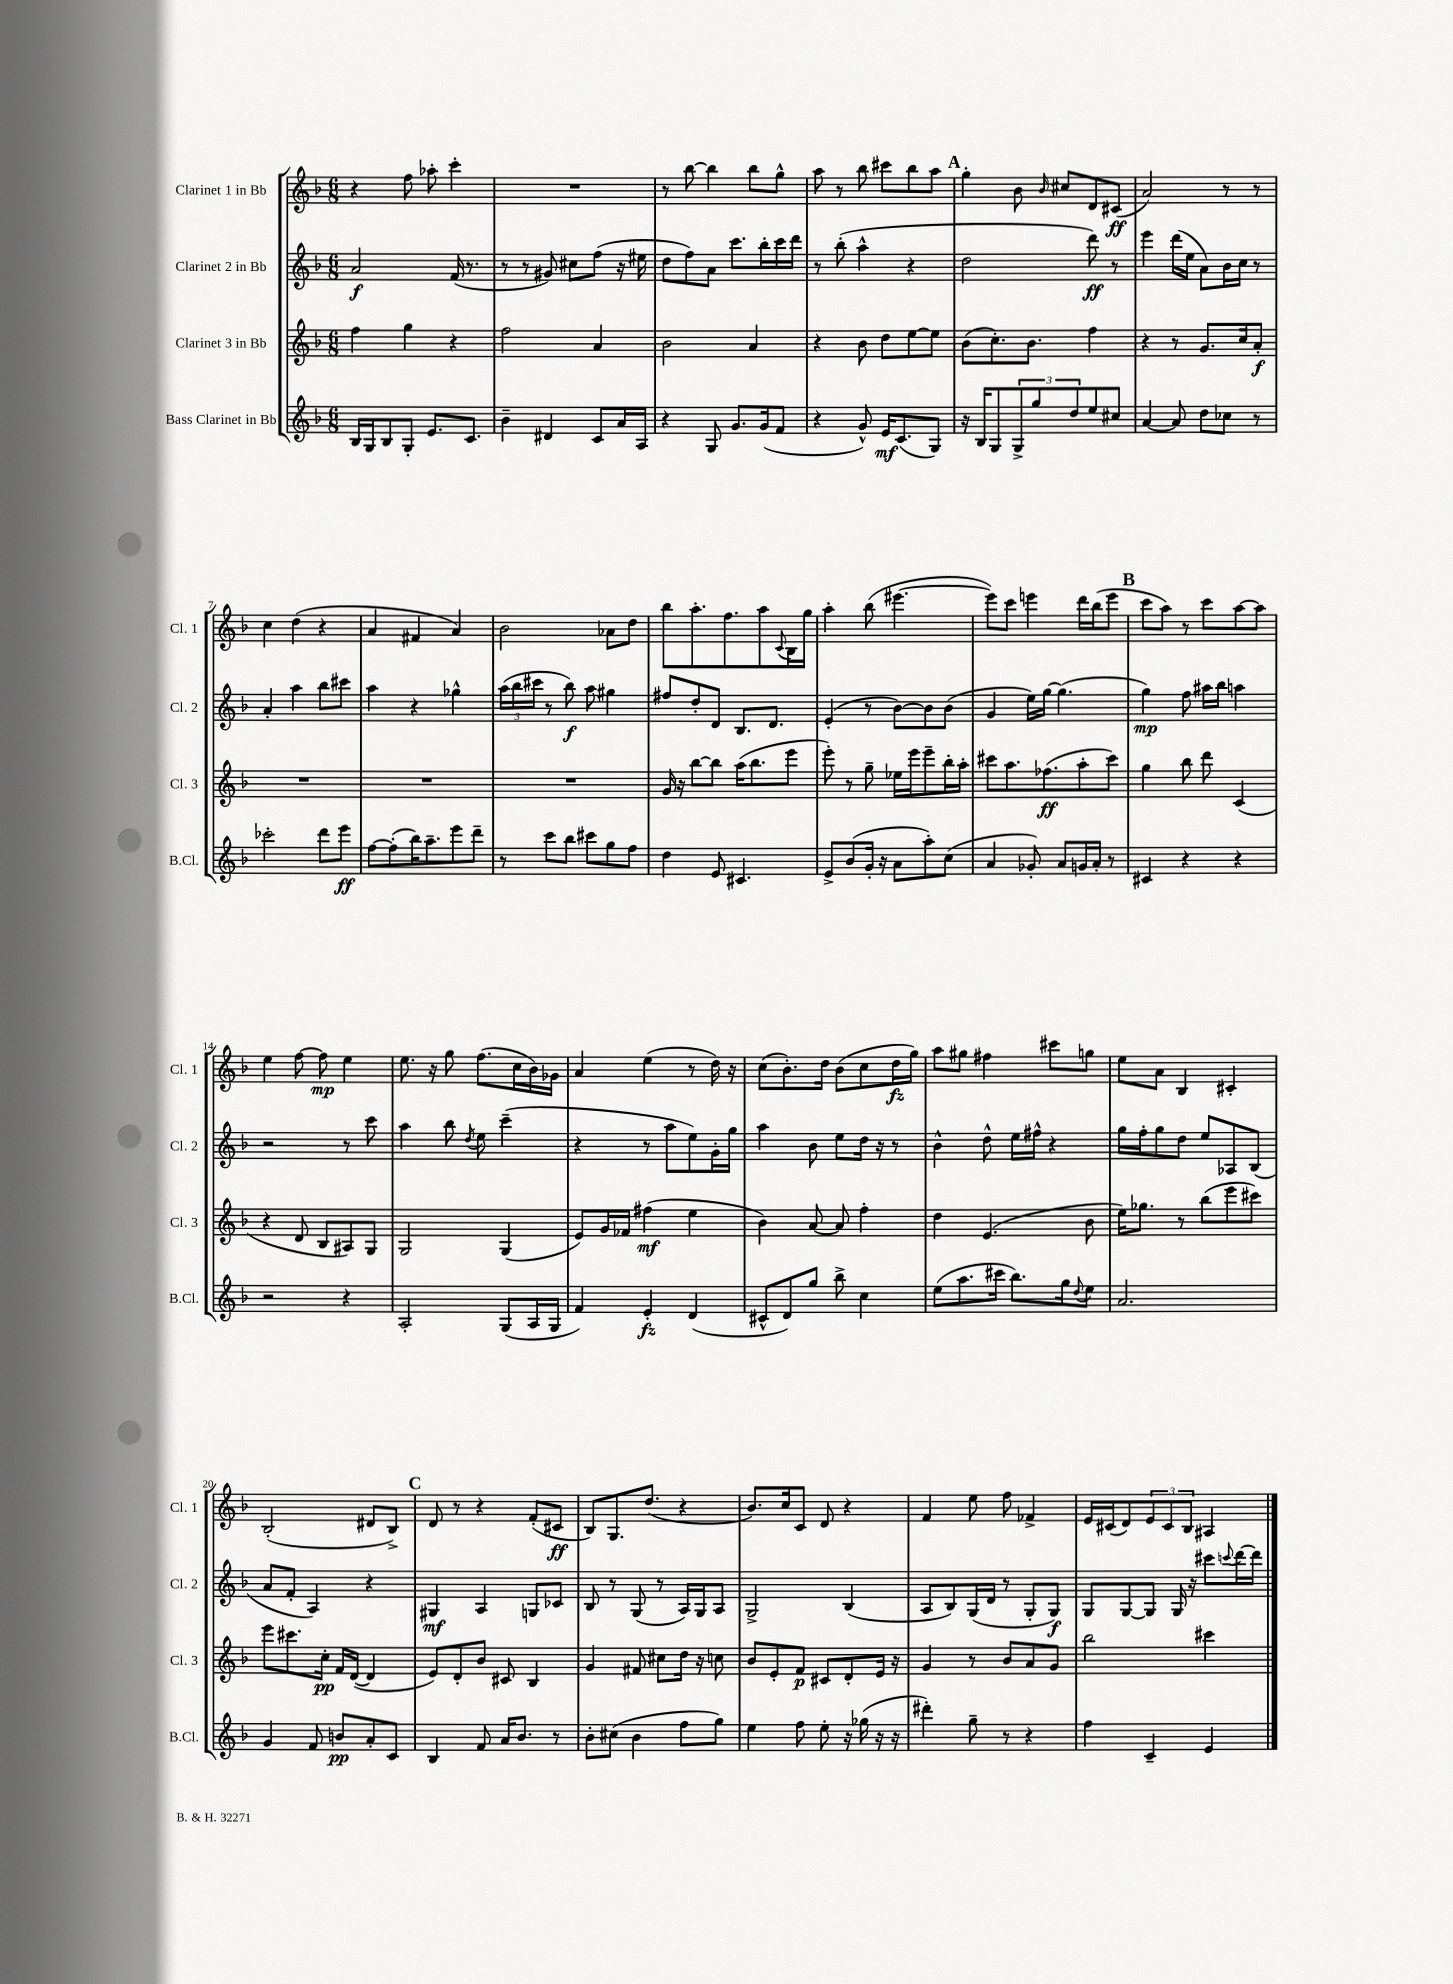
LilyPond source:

<<
\new StaffGroup <<
\new Staff = "s0" \with { instrumentName = "Clarinet 1 in Bb" shortInstrumentName = "Cl. 1" } {
    \clef treble \key f \major \numericTimeSignature \time 6/8
    r4 f''8 aes''8-. c'''4-. |
    R2. |
    r8 bes''8~ bes''4 bes''8 g''8-^ |
    a''8 r8 bes''8 cis'''8 bes''8 a''8 |
    \mark \markup { \bold "A" } g''4-. bes'8 \grace { bes'16 } cis''8 d'8 cis'8\ff( |
    a'2) r8 r8 |
    c''4 d''4( r4 |
    a'4 fis'4 a'4) |
    bes'2 aes'8 d''8 |
    bes''8 a''8.-. f''8. a''8 \appoggiatura { c'8 } bes16 g''16 |
    a''4-. bes''8( eis'''4.~ |
    eis'''8) c'''8 e'''4 d'''16 bes''16( e'''8 |
    \mark \markup { \bold "B" } c'''8 a''8) r8 c'''8 a''8~ a''8 |
    e''4 f''8~ f''8\mp e''4 |
    e''8. r16 g''8 f''8.( c''16 bes'16) ges'16 |
    a'4 e''4( r8 d''16) r16 |
    c''8( bes'8.-.) d''16 bes'8( c''8 d''16\fz g''16) |
    a''8 gis''8 fis''4 cis'''8 g''8 |
    e''8 a'8 bes4 cis'4-. |
    bes2-.( dis'8 bes8->) |
    \mark \markup { \bold "C" } d'8 r8 r4 f'8-.( cis'8\ff |
    bes8) g8. d''8.( r4 |
    bes'8.) c''16 c'8 d'8 r4 |
    f'4 e''8 f''8 fes'4-> |
    e'16 cis'16( d'8) \tuplet 3/2 { e'8 cis'8 bes8 } ais4 \bar "|." |
}
\new Staff = "s1" \with { instrumentName = "Clarinet 2 in Bb" shortInstrumentName = "Cl. 2" } {
    \clef treble \key f \major \numericTimeSignature \time 6/8
    a'2\f f'16( r8. |
    r8 r8 gis'8) cis''8 f''8( r16 eis''16 |
    d''8 f''8) a'8 c'''8. bes''16-. c'''16 d'''16 |
    r8 bes''8-.( a''4-^ r4 |
    \mark \markup { \bold "A" } d''2 d'''8\ff) r8 |
    e'''4 d'''16( e''16 a'8) bes'16 c''16 r8 |
    a'4-. a''4 bes''8 cis'''8 |
    a''4 r4 ges''4-^ |
    \tuplet 3/2 { a''16( bes''16 cis'''16 } r8 bes''8\f) a''8 gis''4 |
    fis''8 d''8-. d'8 bes8. d'8. |
    e'4-.( r8 bes'8~) bes'8 bes'8( |
    g'4 e''16) g''16~ g''4.( |
    \mark \markup { \bold "B" } g''4\mp) f''8 ais''16 bes''16 a''4 |
    r2 r8 c'''8 |
    a''4 bes''8 \acciaccatura { d''8 } e''8 c'''4--( |
    r4 r8 a''8 e''8) g'16-. g''16 |
    a''4 bes'8 e''8 d''16 r16 r8 |
    bes'4-^ d''8-^ e''16 fis''16-^ r4 |
    g''16 f''16-. g''8 d''8 e''8 aes8 bes8( |
    a'8 f'8-. a4) r4 |
    \mark \markup { \bold "C" } gis4\mf a4 g8 ces'8 |
    bes8 r8 g8( r8 a16) g16 a8 |
    g2-> bes4( |
    a8 bes8) g16( d'16 r8 g8-. g8\f) |
    g8 g8~ g8 g16 r16 cis'''8 \appoggiatura { c'''8 } d'''16~ d'''16 \bar "|." |
}
\new Staff = "s2" \with { instrumentName = "Clarinet 3 in Bb" shortInstrumentName = "Cl. 3" } {
    \clef treble \key f \major \numericTimeSignature \time 6/8
    f''4 g''4 r4 |
    f''2 a'4 |
    bes'2 a'4 |
    r4 bes'8 d''8 e''8~ e''8 |
    \mark \markup { \bold "A" } bes'8( c''8.-.) bes'8. f''4 |
    r4 r8 g'8. c''16 a'8-.\f |
    R2. |
    R2. |
    R2. |
    g'16 r16 bes''8~ bes''8 a''16( bes''8. e'''8 |
    e'''8-.) r8 g''8-- ees''16 e'''16 e'''8-- bes''16-. a''16-. |
    cis'''8 a''8. fes''8.\ff( a''8-. cis'''8) |
    \mark \markup { \bold "B" } g''4 bes''8 d'''8 c'4( |
    r4 d'8 bes8 ais8) g8 |
    g2 g4( |
    e'8) g'16 fes'16 fis''4\mf( e''4 |
    bes'4) a'8~ a'8 f''4-. |
    d''4 e'4.( bes'8 |
    e''16) ges''8. r8 bes''8( e'''8 cis'''8) |
    e'''8 cis'''8. c''16-.\pp f'16 d'16~( d'4 |
    \mark \markup { \bold "C" } e'8) d'8-. bes'8 cis'8 bes4 |
    g'4 fis'8 cis''8 d''16 r16 c''8 |
    bes'8 e'8-. f'8\p cis'8 d'8-. e'16 r16 |
    g'4 r8 bes'8 a'8 g'8 |
    bes''2 cis'''4 \bar "|." |
}
\new Staff = "s3" \with { instrumentName = "Bass Clarinet in Bb" shortInstrumentName = "B.Cl." } {
    \clef treble \key f \major \numericTimeSignature \time 6/8
    bes16 g16 bes8 g8-. e'8. c'8. |
    bes'4-- dis'4 c'8 a'16 a16 |
    r4 g8 g'8. g'16( f'8 |
    r4 g'8-^) e'16\mf c'8.( g8) |
    \mark \markup { \bold "A" } r16 bes16 g8 \tuplet 3/2 { g8-> g''8 d''8 } e''8 cis''8 |
    a'4~ a'8 d''8 ces''8 r8 |
    ces'''2-. d'''8 e'''8\ff |
    f''8~ f''8-.( bes''16) a''8.-- e'''8 d'''8-- |
    r8 c'''8 bes''8 cis'''8 g''8 f''8 |
    d''4 e'8 cis'4. |
    e'8-> bes'8( g'16-. r16 a'8 a''8-.) c''8( |
    a'4 ges'8-.) a'8 g'16 a'16-. r8 |
    \mark \markup { \bold "B" } cis'4 r4 r4 |
    r2 r4 |
    a2-. g8( a16 g16 |
    f'4) e'4-.\fz d'4( |
    cis'8-^ d'8) g''8 bes''8-> c''4 |
    e''8( a''8. cis'''16 bes''8.) g''16 \appoggiatura { d''8 } e''8 |
    a'2. |
    g'4 f'8 b'8\pp a'8-. c'8 |
    \mark \markup { \bold "C" } bes4 f'8 a'16 bes'8. r8 |
    bes'8-. cis''8( bes'4 f''8 g''8) |
    e''4 f''8 e''8-. r16 ges''16( r16 r16 |
    dis'''4-.) g''8-- r8 r4 |
    f''4 c'4-- e'4 \bar "|." |
}
>>
>>
